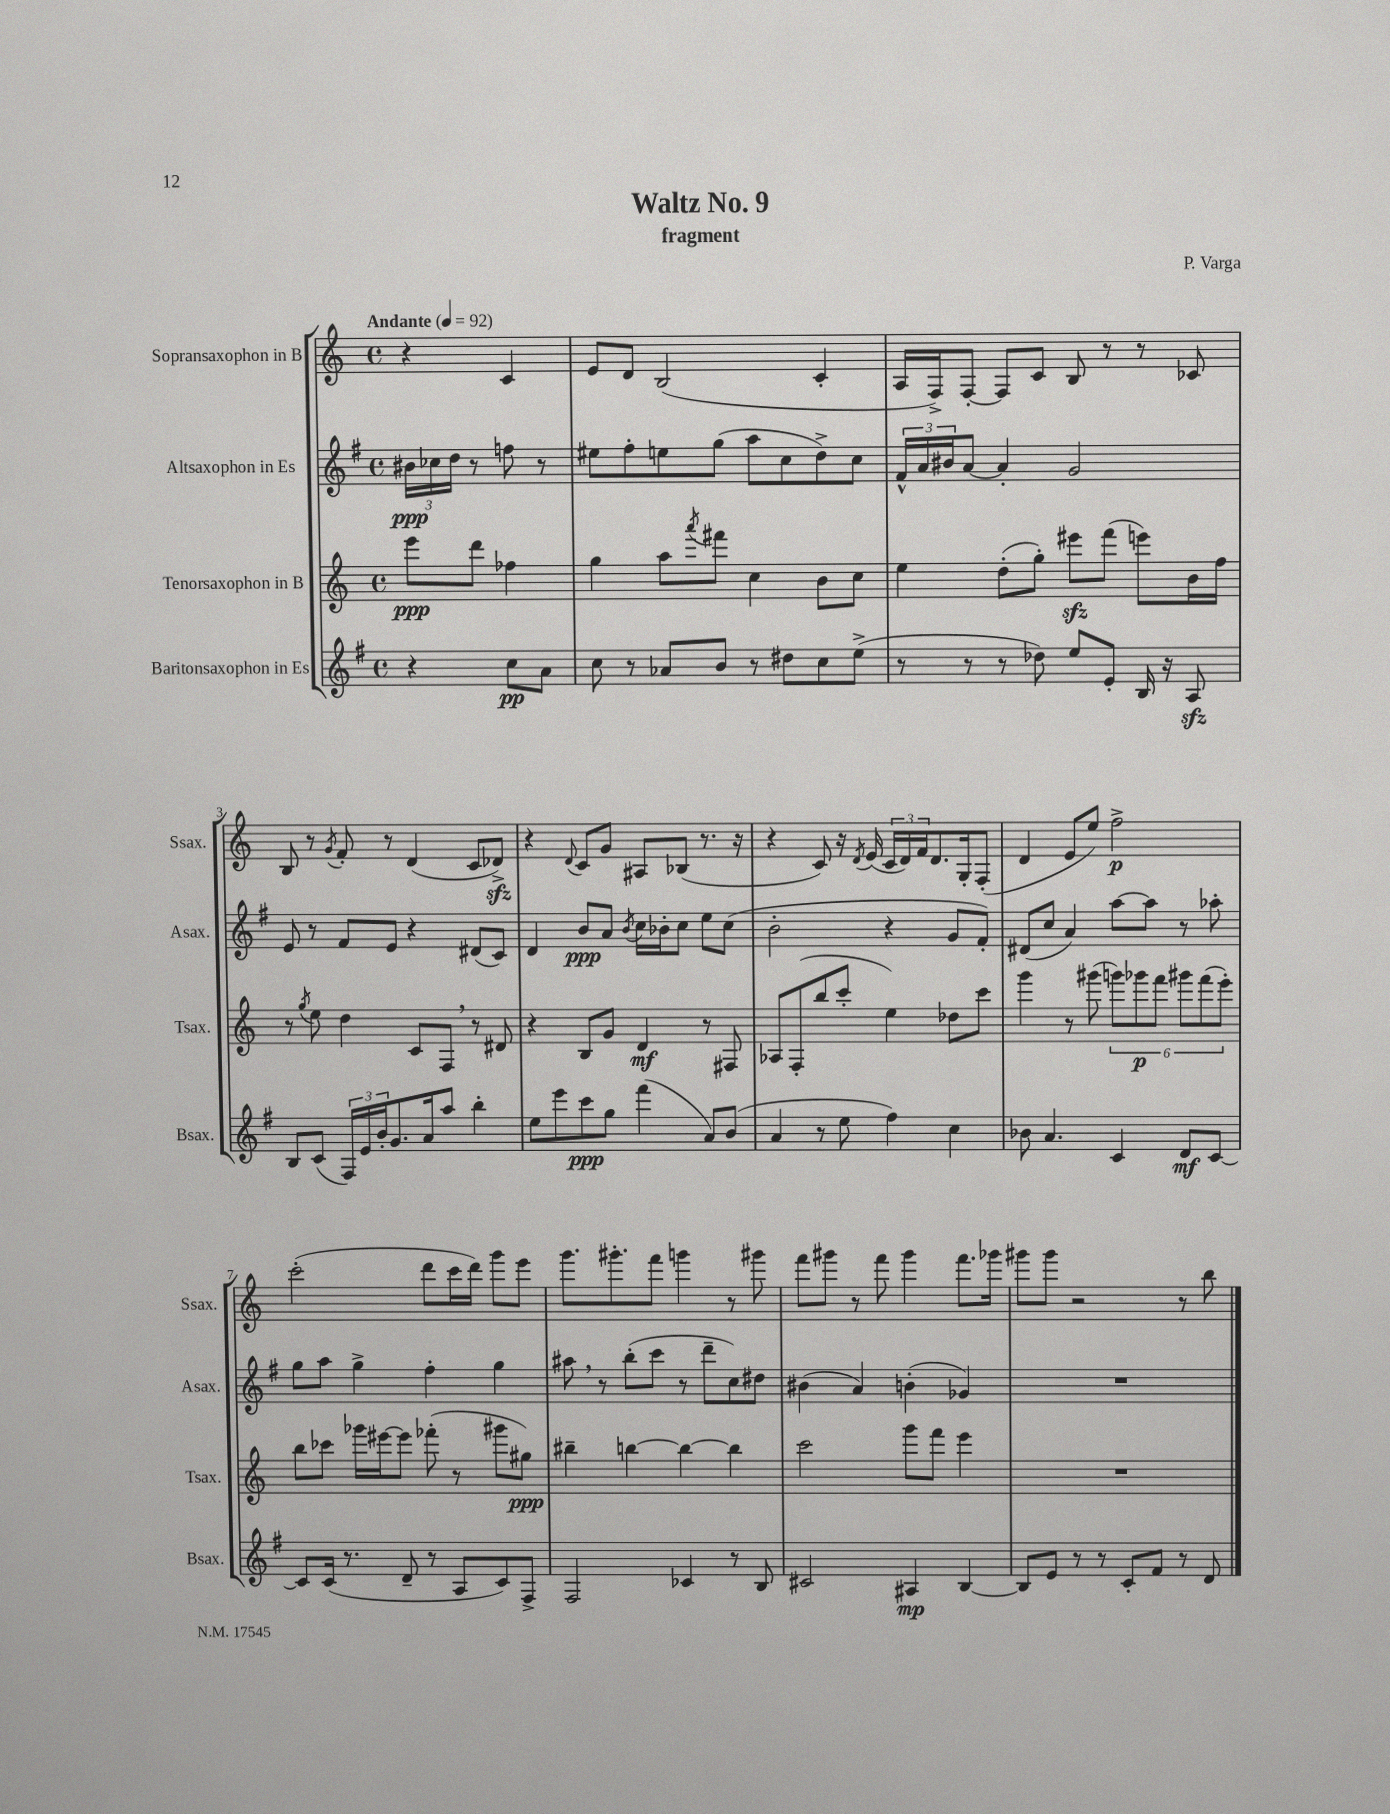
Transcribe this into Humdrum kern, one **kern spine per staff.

**kern	**kern	**kern	**kern
*staff4	*staff3	*staff2	*staff1
*clefG2	*clefG2	*clefG2	*clefG2
*k[f#]	*k[]	*k[f#]	*k[]
*M4/4	*M4/4	*M4/4	*M4/4
*met(c)	*met(c)	*met(c)	*met(c)
*MM92	*MM92	*MM92	*MM92
4r	8eee	24b#	4r
.	.	24cc-	.
.	.	24dd	.
.	8ddd	8r	.
8cc	4ff-	8ff	4c
8a	.	8r	.
=	=	=	=
8cc	4gg	8ee#	8e
8r	.	8ff#'	8d
8a-	8aa	8ee	(2B
.	8qaaa	.	.
8b	8fff#	(8gg	.
8r	4cc	8aa	.
8dd#	.	8cc	.
8cc	8b	8dd^)	4c'
(8ee^	8cc	8cc	.
=	=	=	=
8r	4ee	24f#^^	16A
.	.	24a	.
.	.	.	16F^)
.	.	24b#	.
8r	.	[8a	[8F'
8r	(8dd'	4a']	8F]
8dd-)	8gg')	.	8c
8ee	8eee#	2g	8B
8e'	(8fff	.	8r
16B	8eee)	.	8r
16r	.	.	.
8A	16b	.	8c-
.	16ff	.	.
=	=	=	=
8B	8r	8e	8B
.	8qgg	.	.
(8c	8ee	8r	8r
.	.	.	8qg
24F#)	4dd	8f#	8f'
24e	.	.	.
24b'	.	.	.
8.g	.	8e	8r
.	8c	4r	(4d
16a	.	.	.
8aa	8F	.	.
4bb'	8r	(8d#	8c
.	8d#	8c)	8d-^)
=	=	=	=
8ee	4r	4d	4r
8eee	.	.	.
.	.	.	8qqd
8ccc	8B	8b	8c
8gg	8g	8a	8g
.	.	8qb	.
(4fff#	4d	16cc	8A#
.	.	16b-'	.
.	.	8cc	(8B-
8a)	8r	8ee	8.r
(8b	8F#	(8cc	.
.	.	.	16r
=	=	=	=
4a	8A-	2b'	4r
.	(8F'	.	.
8r	8bb	.	8c)
8ee	8ccc'	.	16r
.	.	.	8qd
.	.	.	(16e
4ff#)	4ee)	4r	24c
.	.	.	24d)
.	.	.	24f
.	.	.	8.d
4cc	8dd-	8g	.
.	.	.	16G'
.	8ccc	8f#')	(8F'
=	=	=	=
8b-	4ggg	(8d#	4d
4.a	.	8cc	.
.	8r	4a)	8e
.	(8ggg#	.	8ee)
4c	12ggg)	[8aa	2ff^
.	12ggg-	.	.
.	.	8aa]	.
.	12fff	.	.
8d	12ggg#	8r	.
.	(12fff	.	.
[8c	.	8aa-'	.
.	12eee')	.	.
=	=	=	=
8c]	8bb	8gg	(2ccc'
(16c	8ccc-	8aa	.
8.r	.	.	.
.	16ggg-	4gg^	.
.	[16eee#	.	.
8d~	8eee#]	.	.
8r	(8fff-'	4ff#'	8ddd
8A	8r	.	16ccc
.	.	.	16ddd)
8c)	8ggg#	4gg	8ggg
8F#^	8gg#)	.	8eee
=	=	=	=
2F#	4bb#~	8aa#	8.ggg
.	.	8r	.
.	.	.	8.ggg#'
.	[4bb	(8bb'	.
.	.	8ccc	8fff
4c-	4bb_	8r	4ggg
.	.	8ddd~	.
8r	4bb]	8cc)	8r
8B	.	8dd#	8ggg#
=	=	=	=
2c#	2ccc	(4b#	8fff
.	.	.	8ggg#
.	.	4a)	8r
.	.	.	8fff
4A#	8ggg	(4b'	4ggg#
.	8fff	.	.
[4B	4eee	4g-)	8.fff
.	.	.	16ggg-
=	=	=	=
8B]	1r	1r	8ggg#
8e	.	.	8ggg#
8r	.	.	2r
8r	.	.	.
8c'	.	.	.
8f#	.	.	.
8r	.	.	8r
8d	.	.	8bb
==	==	==	==
*-	*-	*-	*-
